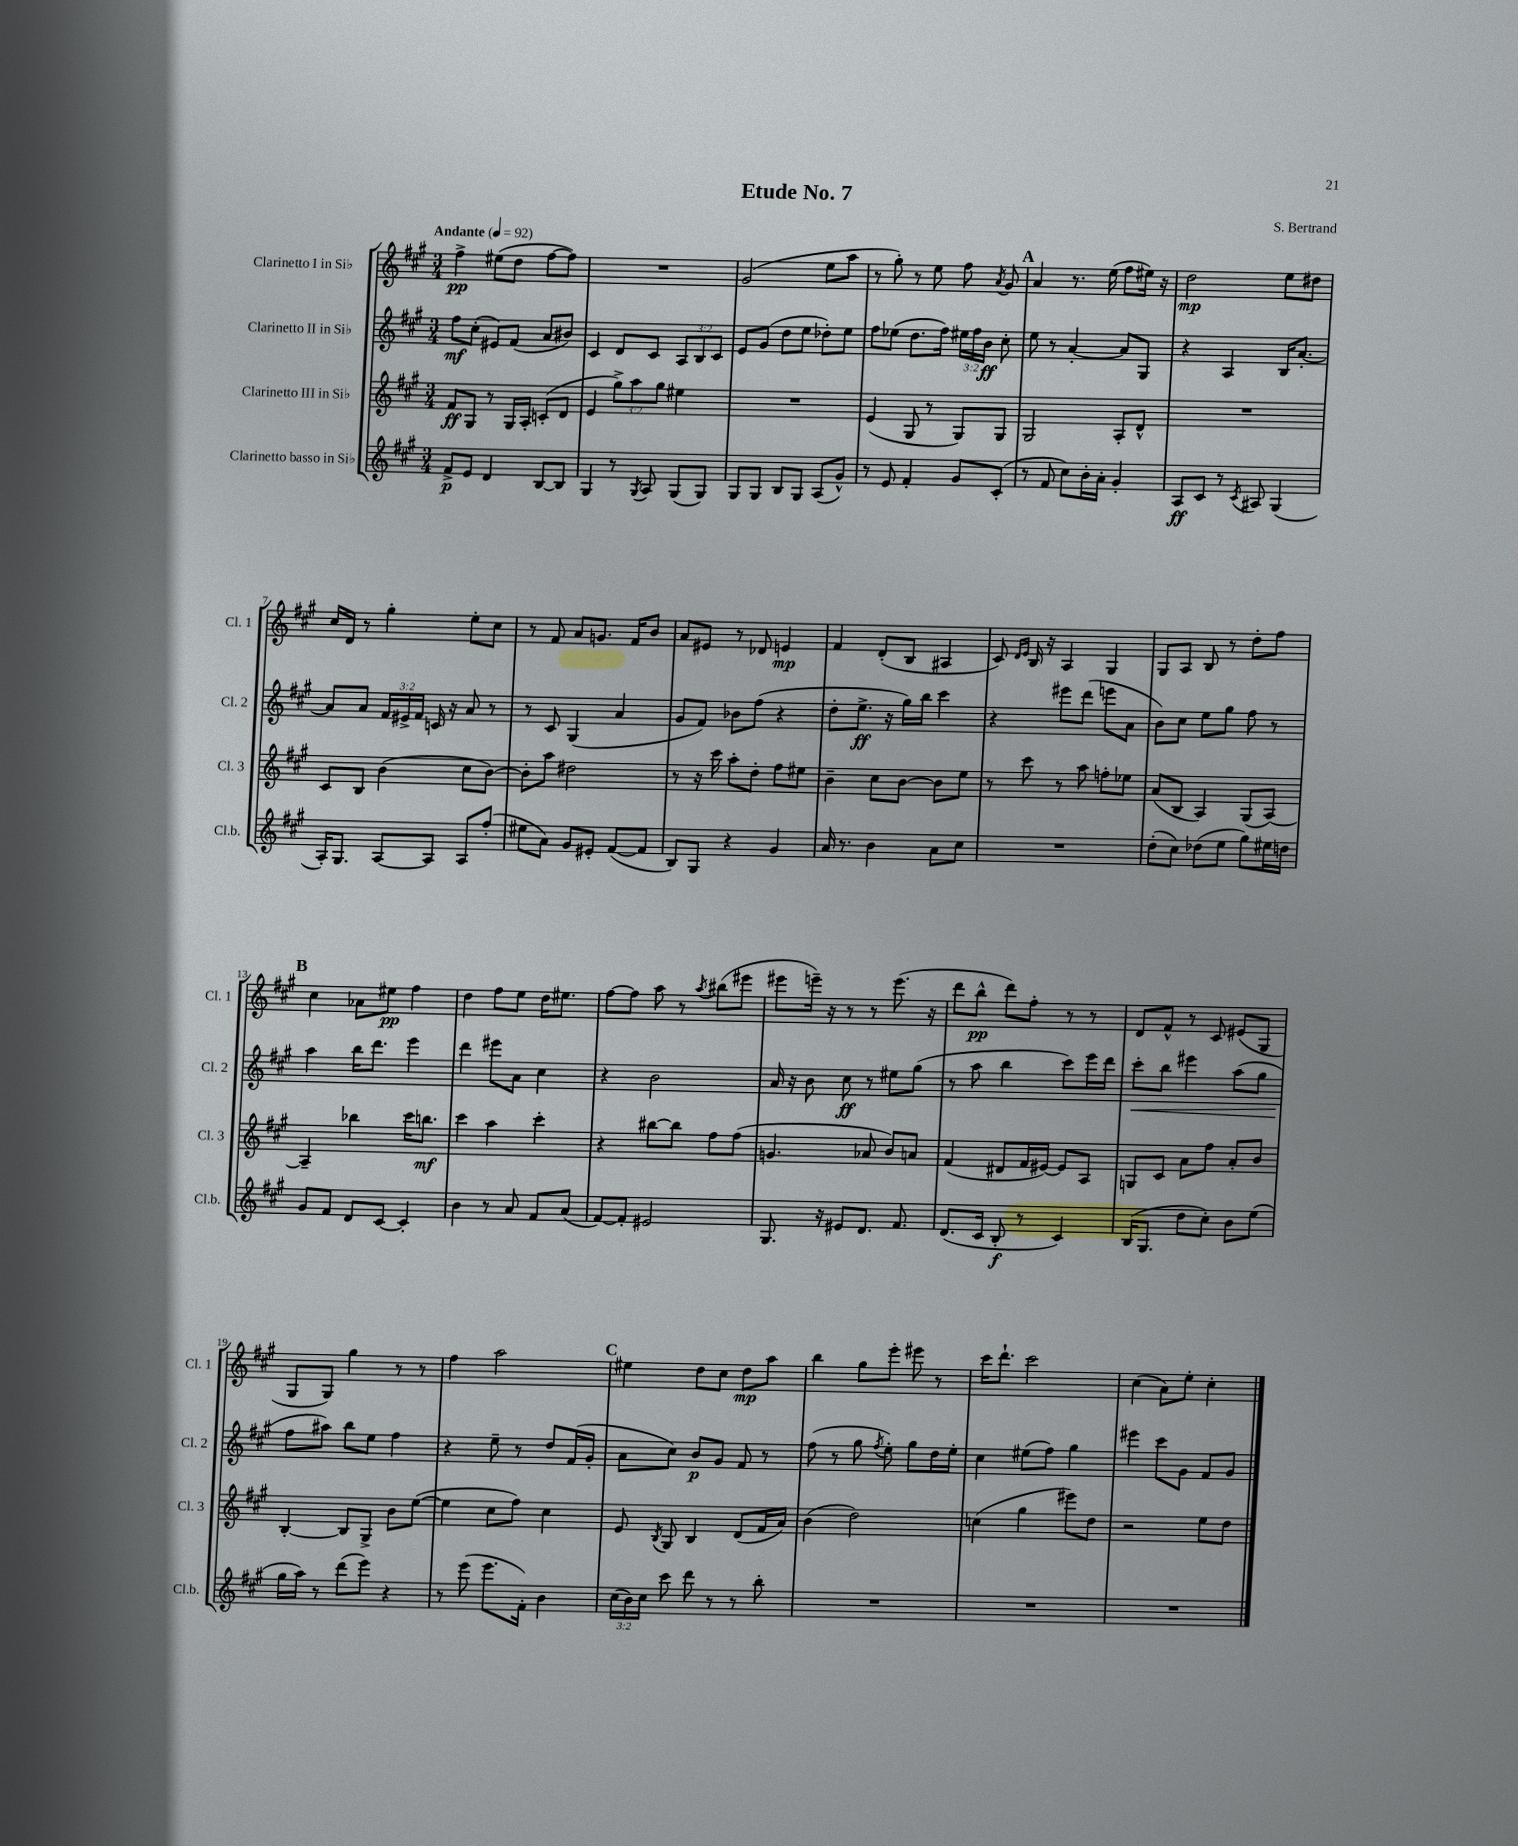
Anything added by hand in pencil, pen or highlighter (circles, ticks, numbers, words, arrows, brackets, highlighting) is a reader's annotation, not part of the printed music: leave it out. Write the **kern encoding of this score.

**kern	**dynam	**kern	**dynam	**kern	**dynam	**kern	**dynam
*part4	*part4	*part3	*part3	*part2	*part2	*part1	*part1
*staff4	*staff4	*staff3	*staff3	*staff2	*staff2	*staff1	*staff1
*I"Clarinetto basso in Si♭	*	*I"Clarinetto III in Si♭	*	*I"Clarinetto II in Si♭	*	*I"Clarinetto I in Si♭	*
*I'Cl.b.	*	*I'Cl. 3	*	*I'Cl. 2	*	*I'Cl. 1	*
*clefG2	*	*clefG2	*	*clefG2	*	*clefG2	*
*k[f#c#g#]	*	*k[f#c#g#]	*	*k[f#c#g#]	*	*k[f#c#g#]	*
*M3/4	*	*M3/4	*	*M3/4	*	*M3/4	*
*MM92	*	*MM92	*	*MM92	*	*MM92	*
=1	=1	=1	=1	=1	=1	=1	=1
!	!	!	!	!	!	!LO:TX:a:B:t=Andante	!
8f#^/L	p	8f#/L	ff	8ff#\L	mf	4ff#^\	pp
8e/J	.	8G#/J	.	(8cc#'\J	.	.	.
4d/	.	8r	.	8e#X/L)	.	(8ee#X\L	.
.	.	16G#/LL	.	(8f#/J	.	8dd\J	.
.	.	16A'/JJ	.	.	.	.	.
[8B/L	.	(8cn'/L	.	8a/L	.	[8ff#\L	.
8B/J]	.	8d/J	.	8b#X/J)	.	8ff#\J])	.
=2	=2	=2	=2	=2	=2	=2	=2
4G#/	.	4e/	.	4c#/	.	2.r	.
8r	.	12gg#^\L)	.	8d/L	.	.	.
.	.	12aa\	.	.	.	.	.
8qG#/	.	.	.	.	.	.	.
8A/	.	.	.	8c#/J	.	.	.
.	.	12gg#\J	.	.	.	.	.
(8G#/L	.	4ee#X\	.	12A/L	.	.	.
.	.	.	.	12B/	.	.	.
8G#/J)	.	.	.	.	.	.	.
.	.	.	.	12c#/J	.	.	.
=3	=3	=3	=3	=3	=3	=3	=3
8G#/L	.	2.r	.	8e/L	.	(2g#/	.
8G#/J	.	.	.	(8g#/J	.	.	.
8B/L	.	.	.	8dd\L	.	.	.
8G#/J	.	.	.	8ee\J	.	.	.
(8A/L	.	.	.	8dd-X'\L)	.	8ee\L	.
8g#^^/J)	.	.	.	8ee\J	.	8aa\J	.
=4	=4	=4	=4	=4	=4	=4	=4
8r	.	(4e/	.	8ff#\L	.	8r	.
8e/	.	.	.	(8ee-X\J	.	8gg#'\)	.
4f#'/	.	8G#/	.	8.dd\L	.	8r	.
.	.	8r	.	.	.	8ee\	.
.	.	.	.	16ff#\Jk)	.	.	.
8g#/L	.	8G#/L)	.	24ee#X\LL	.	8ff#\	.
.	.	.	.	24ff#\	.	.	.
.	.	.	.	24b\JJ	ff	.	.
.	.	.	.	.	.	8qa/	.
(8c#'/J	.	8G#/J	.	8cc#'\	.	8g#/	.
!!LO:REH:place=s1:t=A
=5	=5	=5	=5	=5	=5	=5	=5
8r	.	2G#/	.	8ee\	.	4a/	.
8f#/	.	.	.	8r	.	.	.
8cc#\L)	.	.	.	[4a'/	.	8.r	.
16b'\L	.	.	.	.	.	.	.
16a'\JJ	.	.	.	.	.	(16ee\	.
4g#'/	.	8A'/L	.	8a/L]	.	8ff#\L	.
.	.	8d^^/J	.	8G#/J	.	16ee#X\Jk)	.
.	.	.	.	.	.	16r	.
=6	=6	=6	=6	=6	=6	=6	=6
8A/L	ff	2.r	.	4r	.	2dd\	mp
8c#/J	.	.	.	.	.	.	.
8r	.	.	.	4A/	.	.	.
8qc#/	.	.	.	.	.	.	.
8A#X/	.	.	.	.	.	.	.
(4G#/	.	.	.	16B/KL	.	8ee\L	.
.	.	.	.	[8.a'/J	.	.	.
.	.	.	.	.	.	8dd#X\J	.
!!LO:LB:g=z
=7	=7	=7	=7	=7	=7	=7	=7
16A'/KL)	.	8c#/L	.	8a/L]	.	16cc#/LL	.
8.G#/J	.	.	.	.	.	16d/JJ	.
.	.	8B/J	.	8a/J	.	8r	.
[8A/L	.	(4b\	.	24f#/LL	.	4gg#'\	.
.	.	.	.	24e#X^/	.	.	.
.	.	.	.	24f#/JJ	.	.	.
8A/J]	.	.	.	16cn/	.	.	.
.	.	.	.	16r	.	.	.
8A/L	.	8cc#\L	.	8a/	.	8ee'\L	.
(8ff#'/J	.	[8b\J)	.	8r	.	8cc#\J	.
=8	=8	=8	=8	=8	=8	=8	=8
8ee#X\L	.	8b'\L]	.	8r	.	8r	.
8a\J)	.	8aa\J	.	8c#/	.	8f#/	.
8g#/L	.	2dd#X\	.	(4G#/	.	8a/L	.
8e#X'/J	.	.	.	.	.	8.gn/J	.
([8f#/L	.	.	.	4a/	.	.	.
.	.	.	.	.	.	16f#/KL	.
8f#/J]	.	.	.	.	.	8b/J	.
=9	=9	=9	=9	=9	=9	=9	=9
8B/L)	.	8r	.	8g#/L	.	8a/L	.
8G#/J	.	16r	.	8f#/J)	.	8e#X/J	.
.	.	16ccc#\	.	.	.	.	.
4r	.	8aa'\L	.	8b-X\L	.	8r	.
.	.	8dd'\J	.	(8ff#\J	.	8d-X/	.
4g#/	.	8ff#\L	.	4r	.	4en/	mp
.	.	8ee#X\J	.	.	.	.	.
=10	=10	=10	=10	=10	=10	=10	=10
16a/	.	4b~\	.	8dd'\L	.	4f#/	.
8.r	.	.	.	.	.	.	.
.	.	.	.	8.ee^\J	ff	.	.
4b\	.	8cc#\L	.	.	.	(8d'/L	.
.	.	.	.	16r	.	.	.
.	.	[8b\J	.	16gg#\LL)	.	8B/J	.
.	.	.	.	16bb\JJ	.	.	.
8a\L	.	8b\L]	.	4ccc#\	.	4A#X/	.
8cc#\J	.	8ee\J	.	.	.	.	.
=11	=11	=11	=11	=11	=11	=11	=11
2.r	.	8r	.	4r	.	8c#/)	.
.	.	.	.	.	.	16qqd/LL	.
.	.	.	.	.	.	16qqe/JJ	.
.	.	8ccc#\	.	.	.	16B/	.
.	.	.	.	.	.	16r	.
.	.	8r	.	8eee#X\L	.	4A/	.
.	.	8aa\	.	(8ddd\J	.	.	.
.	.	8ffn'\L	.	8eeen\L	.	4G#/	.
.	.	8ee-X\J	.	8a\J	.	.	.
=12	=12	=12	=12	=12	=12	=12	=12
(8dd'\L	.	(8a/L	.	8b\L)	.	8G#/L	.
8cc#\J)	.	8B/J	.	8cc#\J	.	8A/J	.
(8dd-X\L	.	4A/)	.	8ee\L	.	8B/	.
8ee\J	.	.	.	8gg#\J	.	8r	.
8gg#\L)	.	(8G#/L	.	8ff#\	.	8dd'\L	.
16ee#X\L	.	[8A/J)	.	8r	.	8ff#\J	.
16ddn\JJ	.	.	.	.	.	.	.
!!LO:LB:g=z
!!LO:REH:place=s1:t=B
=13	=13	=13	=13	=13	=13	=13	=13
8g#/L	.	4A~/]	.	4aa\	.	4cc#\	.
8f#/J	.	.	.	.	.	.	.
8d/L	.	4bb-X\	.	16bb\KL	.	8a-X\L	.
.	.	.	.	8.ddd\J	.	.	.
[8c#/J	.	.	.	.	.	8ee#X\J	pp
4c#'/]	.	16ccc#\KL	.	4eee\	.	4ff#\	.
.	.	8.bbn\J	mf	.	.	.	.
=14	=14	=14	=14	=14	=14	=14	=14
4b\	.	4ccc#\	.	4ddd\	.	4dd\	.
8r	.	4aa\	.	8eee#X\L	.	8ff#\L	.
8a/	.	.	.	8a\J	.	8ee\J	.
8f#/L	.	4ccc#'\	.	4cc#\	.	16dd\KL	.
.	.	.	.	.	.	8.ee#X\J	.
(8a/J	.	.	.	.	.	.	.
=15	=15	=15	=15	=15	=15	=15	=15
[8f#/L)	.	4r	.	4r	.	[8ff#\L	.
8f#'/J]	.	.	.	.	.	8ff#\J]	.
2e#X/	.	[8bb#X\L	.	2b\	.	8aa\	.
.	.	8bb#\J]	.	.	.	8r	.
.	.	.	.	.	.	8qaa/	.
.	.	8ff#\L	.	.	.	(8bb#X\L	.
.	.	(8ff#\J	.	.	.	8eee#X\J	.
=16	=16	=16	=16	=16	=16	=16	=16
8.G#/	.	4.gn/	.	16a/	.	8eee#X\L	.
.	.	.	.	16r	.	.	.
.	.	.	.	8b\	.	16eeen~\Jk)	.
16r	.	.	.	.	.	16r	.
8e#X/L	.	.	.	8cc#\	ff	8r	.
8.d/J	.	8a-X/	.	8r	.	8r	.
.	.	8b/L)	.	8ee#X\L	.	(8.eee\	.
8.f#/	.	.	.	.	.	.	.
.	.	8an/J	.	(8gg#\J	.	.	.
.	.	.	.	.	.	16r	.
=17	=17	=17	=17	=17	=17	=17	=17
(8.d/L	.	(4f#/	.	8r	.	8ddd\L	.
.	.	.	.	8aa\	.	8bb^^\J	pp
16c#/Jk	.	.	.	.	.	.	.
8B'/	f	8d#X/L	.	4bb\	.	8ddd\L)	.
8r	.	16f#/L	.	.	.	8ff#'\J	.
.	.	[16e#X/JJ)	.	.	.	.	.
4c#/)	.	8e#/L]	.	8ccc#\L)	.	8r	.
.	.	8A/J	.	16eee\L	.	8r	.
.	.	.	.	16ddd\JJ	.	.	.
=18	=18	=18	=18	=18	=18	=18	=18
!	!	!	!	!	!LO:HP:b	!	!
(16B/KL	.	8Gn/L	.	8ccc#'\L	<	8d/L	.
8.G#/J	.	.	.	.	.	.	.
.	.	8c#/J	.	8bb\J	.	8f#^^/J	.
8dd\L	.	8a\L	.	4eee#X\	.	8r	.
8cc#'\J)	.	8ff#\J	.	.	.	8c#/	.
8b\L	.	8a'/L	.	(8aa\L	.	(8e#X/L	.
(8ee\J	.	8b/J	.	8gg#\J	.	8G#/J	.
!!LO:LB:g=z
=19	=19	=19	=19	=19	=19	=19	=19
16gg#\LL	.	[4B'/	.	8ff#\L	.	8G#/L	.
16aa\JJ)	.	.	.	.	.	.	.
8r	.	.	.	8aa#X\J)	[	8G#/J)	.
(8ddd\L	.	8B/L]	.	8bb\L	.	4gg#\	.
8eee\J)	.	8G#^/J	.	8ee\J	.	.	.
4r	.	8b\L	.	4ff#\	.	8r	.
.	.	([8ee\J	.	.	.	8r	.
=20	=20	=20	=20	=20	=20	=20	=20
8r	.	4ee\]	.	4r	.	4ff#\	.
(8eee\	.	.	.	.	.	.	.
8.eee\L	.	8cc#\L	.	8ee~\	.	2aa\	.
.	.	8ff#\J)	.	8r	.	.	.
16f#'\Jk)	.	.	.	.	.	.	.
4b\	.	4cc#\	.	8dd/L	.	.	.
.	.	.	.	(16f#/L	.	.	.
.	.	.	.	16g#'/JJ	.	.	.
!!LO:REH:place=s1:t=C
=21	=21	=21	=21	=21	=21	=21	=21
(24cc#\LL	.	8e/	.	8a\L	.	4ee#X\	.
24b\)	.	.	.	.	.	.	.
24cc#\JJ	.	.	.	.	.	.	.
.	.	8qB/	.	.	.	.	.
8ccc#\	.	8G#/	.	8cc#\J)	.	.	.
8ddd\	.	4B/	.	8b/L	p	8dd\L	.
8r	.	.	.	8g#/J	.	8cc#\J	.
8r	.	(8d/L	.	8f#/	.	8dd\L	mp
8bb'\	.	16f#/L	.	8r	.	8aa\J	.
.	.	16a/JJ)	.	.	.	.	.
=22	=22	=22	=22	=22	=22	=22	=22
2.r	.	(4b\	.	(8ff#\	.	4bb\	.
.	.	.	.	8r	.	.	.
.	.	2dd\)	.	8gg#\	.	8gg#\L	.
.	.	.	.	8qff#/	.	.	.
.	.	.	.	8ee'\)	.	8eee'\J	.
.	.	.	.	8gg#\L	.	8eee#X\	.
.	.	.	.	16dd\L	.	8r	.
.	.	.	.	16ee'\JJ	.	.	.
=23	=23	=23	=23	=23	=23	=23	=23
2.r	.	(4ccn\	.	4cc#\	.	16ccc#\KL	.
.	.	.	.	.	.	8.ddd`\J	.
.	.	4gg#\	.	(8ee#X\L	.	2ccc#\	.
.	.	.	.	8ff#\J)	.	.	.
.	.	8eee#X\L)	.	4gg#\	.	.	.
.	.	8dd\J	.	.	.	.	.
=24	=24	=24	=24	=24	=24	=24	=24
2.r	.	2r	.	4eee#X\	.	(4cc#\	.
.	.	.	.	8ccc#\L	.	8a\L)	.
.	.	.	.	8g#\J	.	8ee'\J	.
.	.	8ee\L	.	8f#/L	.	4cc#'\	.
.	.	8dd\J	.	8g#/J	.	.	.
==	==	==	==	==	==	==	==
*-	*-	*-	*-	*-	*-	*-	*-
